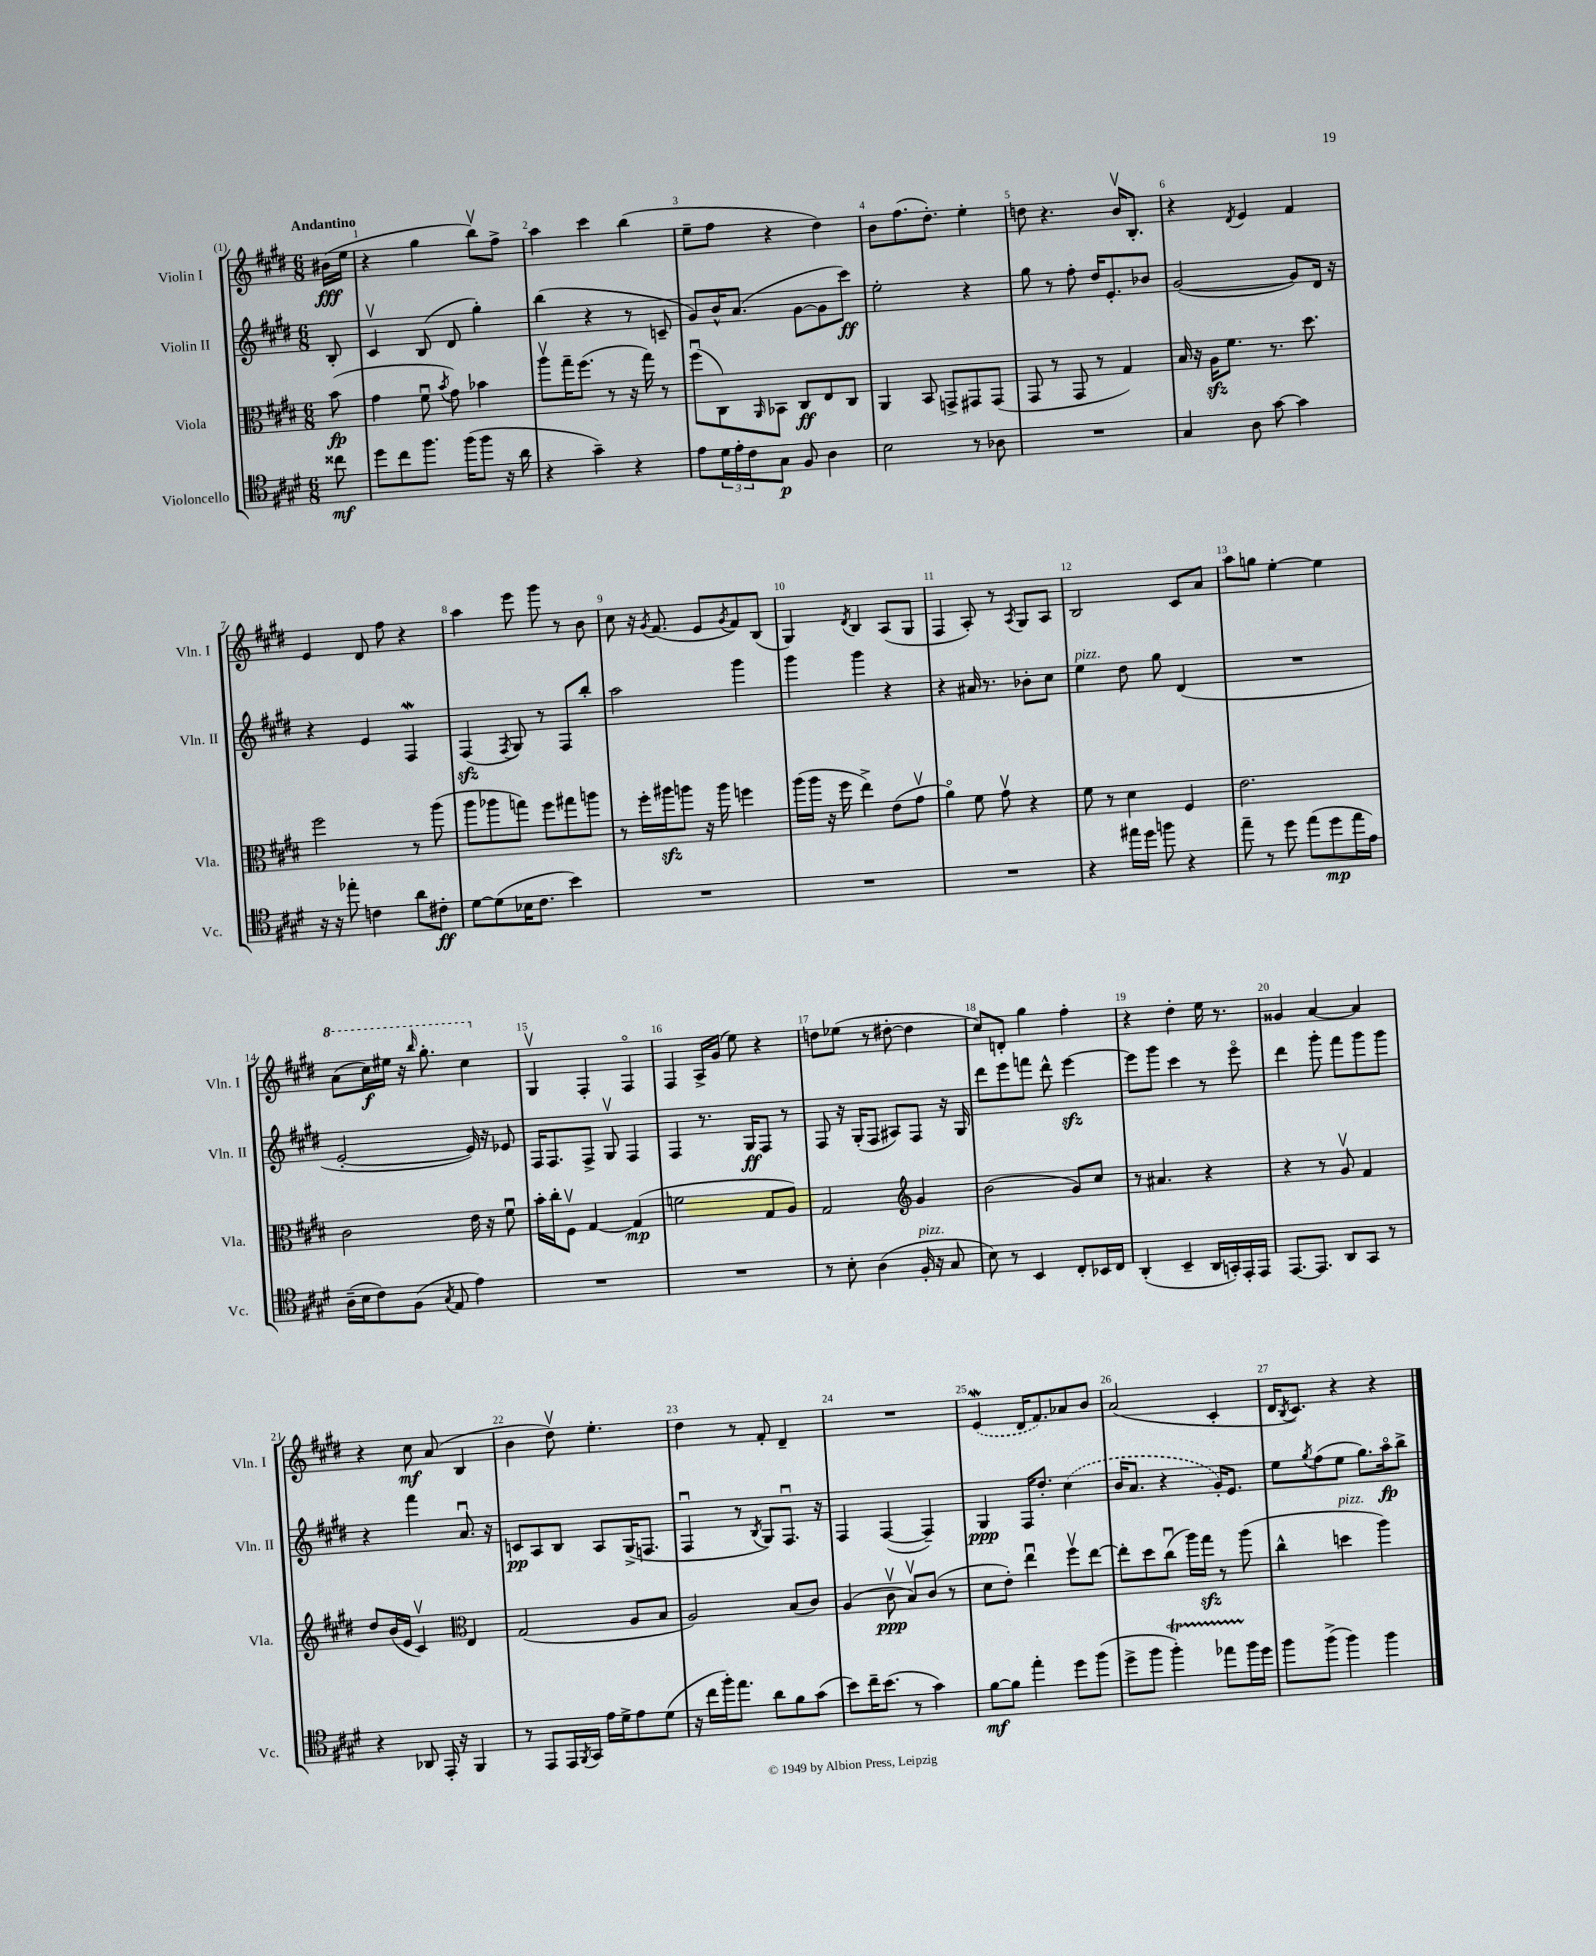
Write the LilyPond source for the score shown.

<<
\new StaffGroup <<
\new Staff = "s0" \with { instrumentName = "Violin I" shortInstrumentName = "Vln. I" } {
    \clef treble \key e \major \numericTimeSignature \time 6/8 \partial 8 \tempo "Andantino"
    bis'16\fff( e''16 |
    r4 gis''4 b''8\upbow) fis''8-> |
    a''4 cis'''4 b''4( |
    e''8-- fis''8 r4 dis''4) |
    b'8 fis''8.( dis''8.-.) e''4-. |
    d''8 r4. b'16\upbow b8.-. |
    r4 \acciaccatura { dis'8 } e'4 fis'4 |
    e'4 dis'8 fis''8 r4 |
    a''4 e'''8 gis'''8 r8 b'8 |
    cis''8 r16 \acciaccatura { gis'8 } fis'8.( e'8 \acciaccatura { gis'8 } fis'8) b8( |
    gis4) \acciaccatura { dis'8 } b4 a8( gis8 |
    fis4 a8-.) r8 \acciaccatura { a8 } gis8 a8 |
    b2 cis'8 a'8 |
    a''8 g''8 e''4~-. e''4 |
    \ottava #1 a''8( cis'''16\f) eis'''16 r16 \grace { b'''16 } gis'''8.-. cis'''4 \ottava #0 |
    gis4\upbow fis4-. fis4\flageolet |
    fis4 a16-> gis'16( e''8) r4 |
    d''8 ees''8( r8 dis''8~-. dis''4 |
    cis''8) d'8-. gis''4 fis''4-. |
    r4 dis''4-. e''16 r8. |
    gisis'4 a'4~ a'4 |
    r4 cis''8\mf a'8( b4 |
    b'4 dis''8\upbow) e''4.-. |
    dis''4 r8 fis'8-. dis'4-- |
    R2. |
    \once \slurDashed e'4\mordent( dis'16 fis'8.) aes'8 b'8 |
    a'2( cis'4-. |
    dis'16 \acciaccatura { b8 } cis'8.) r4 r4 \bar "|." |
}
\new Staff = "s1" \with { instrumentName = "Violin II" shortInstrumentName = "Vln. II" } {
    \clef treble \key e \major \numericTimeSignature \time 6/8 \partial 8
    b8-. |
    cis'4\upbow b8( dis'8 gis''4-.) |
    b''4( r4 r8 c'8-- |
    gis'8) b'16-^ a'8.( gis'8~ gis'8 cis'''8\ff) |
    e''2-. r4 |
    gis''8 r8 fis''8-. dis''16 e'8.-. bes'8 |
    gis'2~( gis'8) dis'16 r16 |
    r4 e'4 fis4\mordent |
    fis4\sfz( \acciaccatura { fis8 } gis8) r8 fis8 b''8-. |
    a''2 gis'''4 |
    gis'''4 gis'''4 r4 |
    r4 ais'16 r8. bes'8-. cis''8 |
    e''4^\markup { \italic "pizz." } dis''8 gis''8 dis'4( |
    R2. |
    e'2~-. e'16) r16 ees'8 |
    fis16 fis8. fis8-> gis8\upbow fis4 |
    fis4 r8. gis16\ff fis8 r8 |
    fis8 r16 gis16-.( fis8 ais8) fis8 r16 gis16 |
    dis'''8 e'''8 f'''8 dis'''8-^ e'''4~\sfz |
    e'''8 gis'''8 cis'''4 r8 e'''8\flageolet |
    dis'''4 gis'''8-. fis'''8 gis'''8 gis'''8 |
    r4 fis'''4 a'8.\downbow r16 |
    c'8\pp a8 b8 a8 gis16->( f8. |
    fis4\downbow r8 \acciaccatura { b8 } gis8) fis8.\downbow r16 |
    fis4 fis4~( fis4--) |
    gis4\ppp fis16 dis''8.-. \once \slurDashed cis''4( |
    b'16 a'8. r4 gis'16-.) e'8. |
    e''8 \acciaccatura { gis''8 } fis''8( e''8 gis''8.) a''16\flageolet\fp b''8-> \bar "|." |
}
\new Staff = "s2" \with { instrumentName = "Viola" shortInstrumentName = "Vla." } {
    \clef alto \key e \major \numericTimeSignature \time 6/8 \partial 8
    b'8\fp( |
    gis'4 fis'8\downbow \acciaccatura { b'8 } gis'8) bes'4 |
    a''8\upbow gis''16-- fis''8.( r8 r16 gis''16) r8 |
    fis''8\downbow( cis8) \grace { a,16 } bes,8 cis8\ff e8 cis8 |
    a,4 b,8 g,8-> gis,8 gis,8( |
    gis,8 r8 gis,8 r8 gis4) |
    b16 r16 a16\sfz fis'8. r8. dis''8. |
    fis''2 r8 a''8( |
    a''8 aes''8 g''8) fis''8 gis''8 a''8 |
    r8 fis''16-. ais''16\sfz a''8 r16 a''16 f''4 |
    a''16( a''16 r16 fis''16 e''4->) e'8( gis'8\upbow |
    a'4\flageolet) fis'8 gis'8\upbow r4 |
    fis'8 r8 dis'4 fis4 |
    e'2. |
    cis'2 e'16 r16 fis'8\downbow |
    b'16-. cis''16-. fis8\upbow gis4~ gis4\mp( |
    f'2 gis8 a8) |
    gis2 \clef treble gis'4 |
    b'2( gis'8) cis''8 |
    r8 ais'4. r4 |
    r4 r8 gis'8\upbow fis'4 |
    dis''8 b'16( e'16 cis'4\upbow) \clef alto e4 |
    gis2( a8 b8 |
    a2) b8( cis'8) |
    a4( cis'8\upbow\ppp b8\upbow) cis'8( r8 |
    dis'8 e'8-.) e''4\downbow fis''8\upbow e''8~ |
    e''8-. dis''8 cis''8\downbow( a''16) gis''16\sfz r8 a''8( |
    cis''4-^ d''4^\markup { \italic "pizz." } a''4) \bar "|." |
}
\new Staff = "s3" \with { instrumentName = "Violoncello" shortInstrumentName = "Vc." } {
    \clef tenor \key e \major \numericTimeSignature \time 6/8 \partial 8
    cisis''8\mf |
    dis''8 cis''8 fis''8. fis''16( fis''8 r16 a'16 |
    r4 gis'4--) r4 |
    e'8 \tuplet 3/2 { dis'16 e'16-. cis'16 } gis8\p fis8 a4 |
    b2 r8 aes8 |
    R2. |
    gis4 a8 gis'8~ gis'4 |
    r16 r16 ees''8-. c'4 a'8 cis'8-.\ff |
    dis'8~ dis'8( bes16 cis'8. b'4) |
    R2. |
    R2. |
    R2. |
    r4 eis''16 dis''16 f''8 r4 |
    e''8-- r8 dis''8 e''8( dis''8\mp e''16 e'16) |
    a16--( b16 cis'8) fis8( \acciaccatura { gis8 } e8 e'4) |
    R2. |
    R2. |
    r8 b8-. a4( fis16-.^\markup { \italic "pizz." } r16 gis8 |
    b8) r8 b,4 cis8-. bes,16 cis16 |
    a,4-.( b,4-- a,16 g,16-.) e,16-. e,16 |
    e,8.~ e,8. a,8 gis,8 r8 |
    r4 aes,8 e,16-. r16 fis,4 |
    r8 e,8 e,16 \acciaccatura { fis,8 } gis,16 e'16 dis'16-> e'8 dis'8( |
    r16 cis''16 fis''16-.) e''8. a'8 fis'8 gis'8( |
    b'8) cis''16-- b'8.( r8 gis'4) |
    fis'8~\mf fis'8 e''4-. dis''8 fis''8( |
    dis''8-> fis''8 fis''4-.\startTrillSpan) ees''8 fis''16\stopTrillSpan dis''16 |
    fis''8 fis''8->( fis''4) fis''4 \bar "|." |
}
>>
>>
\layout { \context { \Score \override BarNumber.break-visibility = ##(#f #t #t) barNumberVisibility = #all-bar-numbers-visible } }
